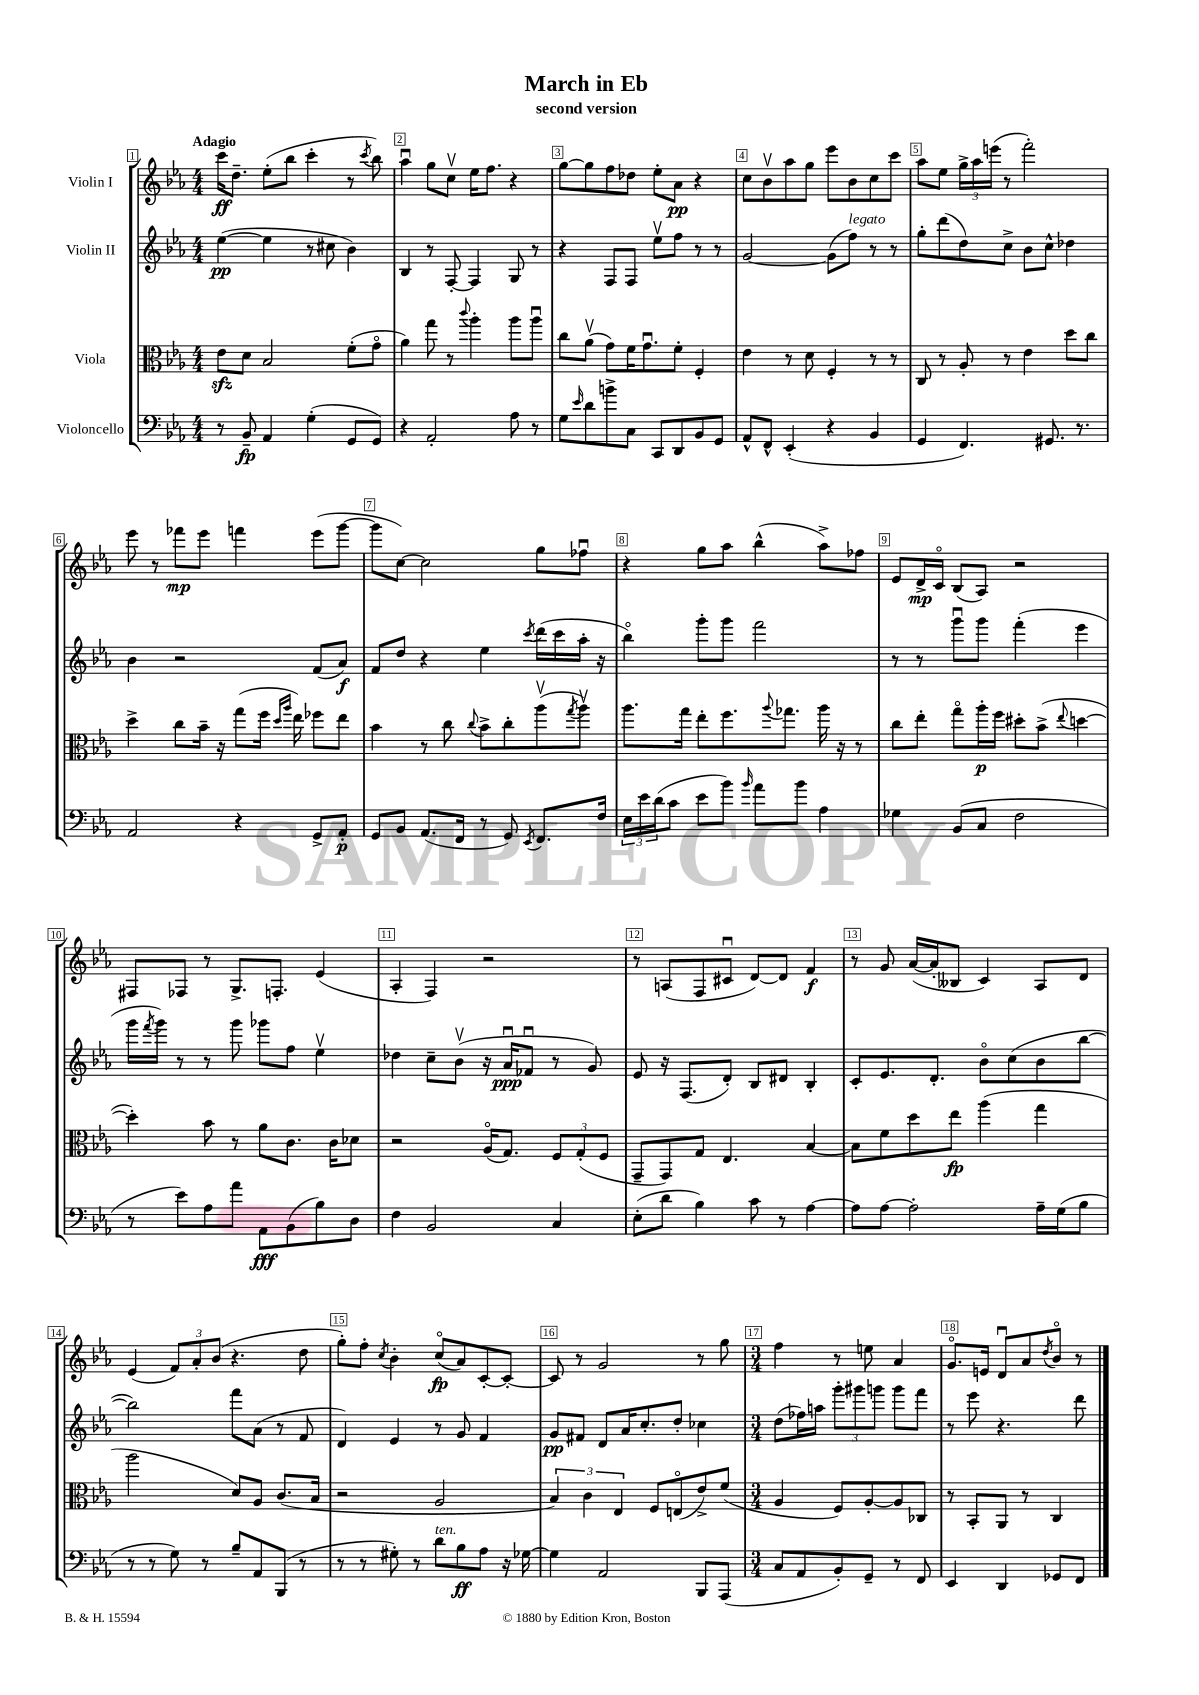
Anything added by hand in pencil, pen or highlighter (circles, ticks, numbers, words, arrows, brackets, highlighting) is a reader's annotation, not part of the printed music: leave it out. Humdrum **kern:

**kern	**kern	**kern	**kern
*staff4	*staff3	*staff2	*staff1
*clefF4	*clefC3	*clefG2	*clefG2
*k[b-e-a-]	*k[b-e-a-]	*k[b-e-a-]	*k[b-e-a-]
*M4/4	*M4/4	*M4/4	*M4/4
8r	8e-\L	([4ee-\	16ccc\LK
.	.	.	8.dd~\J
8BB-~/	8d\J	.	.
4AA-/	2B-/	4ee-\]	(8ee-'\L
.	.	.	8bb-\J
(4G'\	.	8r	4ccc'\
.	.	8cc#\	.
8GG/L	(8f'\L	4b-\)	8r
.	.	.	8qccc/
8GG/J)	8go\J	.	8bb-\)
=	=	=	=
4r	4a-\)	4B-/	4aa-u\
2AA-'/	8gg\	8r	8gg\L
.	8r	[8F'/	8ccv\J
.	8qqccc/	.	.
.	4aa-'\	4F/]	16ee-\LK
.	.	.	8.ff\J
8A-\	8aa-\L	8G/	4r
8r	8aa-u\J	8r	.
=	=	=	=
8G\L	8cc\L	4r	[8gg\L
16qqe-/	.	.	.
8d\	(8a-v\J	.	8gg\]
8b^\	8g\L)	8F/L	8ff\
8C\J	16f\K	8F/J	8dd-\J
.	8.gu\	.	.
8CC/L	.	8ee-v\L	8ee-'\L
8DD/	8f'\J	8ff\J	8a-\J
8BB-/	4F'/	8r	4r
8GG/J	.	8r	.
=	=	=	=
8AA-^^/L	4e-\	[2g/	8cc\L
8FF^^/J	.	.	8b-v\
(4EE-'/	8r	.	8aa-\
.	8d\	.	8gg\J
4r	4F'/	(8g\]L	8eee-\L
.	.	8ff\J)	8b-\
4BB-/	8r	8r	8cc\
.	8r	8r	8ccc\J
=	=	=	=
4GG/	8C/	8gg'\L	8aa-\L
.	8r	(8ddd\	8ee-\J
4.FF/)	8A-'/	8dd\)	24gg^\LL
.	.	.	24aa-\
.	.	.	(24eee\JJ
.	8r	8cc^\J	8r
.	4e-\	8b-\L	2fff'\)
8.GG#/	.	8cc^^\J	.
.	8dd\L	4dd-\	.
8.r	.	.	.
.	8cc\J	.	.
=	=	=	=
2AA-/	4dd^\	4b-\	8eee-\
.	.	.	8r
.	8cc\L	2r	8fff-\L
.	16b-~\Jk	.	8eee-\J
.	16r	.	.
4r	(8gg\L	.	4fff\
.	16ff\Jk	.	.
.	16qqdd/LL	.	.
.	16qqaa-/JJ	.	.
.	16ee-\)	.	.
8GG^/L	8ff-\L	(8f/L	(8eee-\L
8AA-'/J	8ee-\J	8a-/J)	[8ggg\J
=	=	=	=
8GG/L	4b-\	8f/L	8ggg\]L
8BB-/J	.	8dd/J	[8cc\J)
(8.AA-/L	8r	4r	2cc\]
.	8cc\	.	.
16FF/Jk	.	.	.
.	8qqcc/	.	.
8r	8b-^\L	4ee-\	.
8GG/)	8cc'\	.	.
8qEE-/	.	8qccc/	.
8.FF/L	(8aa-v\	(16ddd\LL	8gg\L
.	.	16ccc\	.
.	8qgg/	.	.
.	8aa-v\J)	16aa-'\JJ	8ff-u\J
16F/Jk	.	16r	.
=	=	=	=
24E-\LL	8.aa-\L	4bb-o\)	4r
24e-\	.	.	.
(24d\J	.	.	.
8c\J	.	.	.
.	16gg\Jk	.	.
8e-\L	8ee-'\L	8ggg'\L	8gg\L
8b-\J)	8.ff\	8ggg\J	8aa-\J
16qqb-/	.	.	.
8a-\L	.	2fff\	(4bb-^^\
.	8qqaa-/	.	.
.	8.gg-\J	.	.
8b-\J	.	.	.
4A-\	16aa-\	.	8aa-^\L)
.	16r	.	.
.	8r	.	8ff-\J
=	=	=	=
4G-\	8cc\L	8r	8e-/L
.	8ee-'\J	8r	16d^/L
.	.	.	16co/JJ
(8BB-/L	8ggo\L	8gggu\L	(8B-/L
8C/J	16aa-'\L	8ggg\J	8A-/J)
.	16ff\JJ	.	.
2F\	8dd#'\L	(4fff'\	2r
.	(8b-^\J	.	.
.	8qqee-/	.	.
.	[4dd\	4eee-\	.
=	=	=	=
8r	4dd'\])	16ggg\LL	8F#/L
.	.	8qfff/	.
.	.	16ggg\JJ)	.
8e-\L)	.	8r	8F-/J
8A-\	8b-\	8r	8r
8a-\J	8r	8ggg\	8.G^/L
8AA-\L	8a-\L	8ggg-\L	.
.	.	.	8.F'/J
(8BB-\	8.c\J	8ff\J	.
8B-\)	.	4ee-v\	(4e-/
.	16c\LK	.	.
8D\J	8d-\J	.	.
=	=	=	=
4F\	2r	4dd-\	4A-'/
2BB-/	.	8cc~\L	4F/)
.	.	(8b-v\J	.
.	(16A-o/LK	16r	2r
.	8.G/J)	16a-u/LK	.
.	.	8f-u/J	.
4C/	12F/L	8r	.
.	(12G'/	.	.
.	.	8g/)	.
.	12F/J	.	.
=	=	=	=
(8E-'\L	8GG~/L	8e-/	8r
8d\J	8GG/)	16r	(8A/L
.	.	(8.F/L	.
4B-\)	8G/J	.	8F/
.	4.E-/	8d'/J)	8c#u/J
8c\	.	8B-/L	[8d/L)
8r	.	8d#/J	8d/]J
[4A-\	[4B-/	4B-'/	4f/
=	=	=	=
8A-\]L	8B-\]L	8c'/L	8r
[8A-\J	8f\	8.e-/	8g/
2A-'\]	8dd\	.	([16a-/LL
.	.	8.d'/J	16a-'/]J
.	8ee-\J	.	8B--/J
.	(4aa-\	8b-o\L	4c/)
.	.	(8cc\	.
16A-~\LL	4gg\	8b-\	8A-/L
(16G\J	.	.	.
8B-\J	.	[8bb-\J	8d/J
=	=	=	=
8r	2aa-\	2bb-\])	(4e-/
8r	.	.	.
8G\)	.	.	12f/L)
.	.	.	12a-'/
8r	.	.	.
.	.	.	(12b-/J
8B-~/L	8d/L)	8fff\L	4.r
8AA-/	8A-/J	(8a-\J	.
(8BBB-/J	(8.c/L	8r	.
8r	.	8f/	8dd\
.	16B-/Jk	.	.
=	=	=	=
8r	2r	4d/)	8gg'\L)
8r	.	.	8ff'\J
.	.	.	8qcc/
8G#'\)	.	4e-/	4b-'\
8r	.	.	.
8d\L	2A-/	8r	(8cco/L
8B-\	.	8g/	8a-/)
8A-\J	.	4f/	[8c'/
16r	.	.	8c'/_J
[16G-\	.	.	.
=	=	=	=
4G-\]	6B-/)	8g/L	8c/]
.	.	8f#/J	8r
.	6c\	.	.
2AA-/	.	8d/L	2g/
.	6E-/	.	.
.	.	16a-/K	.
.	.	8.cc'/	.
.	8F/L	.	.
.	(8Eo/	8dd'/J	.
8BBB-/L	8e-^/)	4cc-\	8r
(8AAA-/J	(8f/J	.	8gg\
=	=	=	=
*M3/4	*M3/4	*M3/4	*M3/4
8C/L	4A-/	(8dd\L	4ff\
8AA-/	.	16ff-\L)	.
.	.	16aa\JJ	.
8BB-'/)	8F/L)	12ggg'\L	8r
.	.	12ggg#\	.
8GG~/J	[8A-'/	.	8ee\
.	.	12ggg\J	.
8r	8A-/]	8ggg\L	4a-/
8FF/	8C-/J	8fff\J	.
=	=	=	=
4EE-/	8r	8r	8.go/L
.	8BB-'/L	8eee-\	.
.	.	.	16e/Jk
4DD/	8AA-/J	4.r	8du/L
.	8r	.	8a-/
.	.	.	8qdd/
8GG-/L	4C/	.	8b-o/J
8FF/J	.	8ddd\	8r
==	==	==	==
*-	*-	*-	*-
